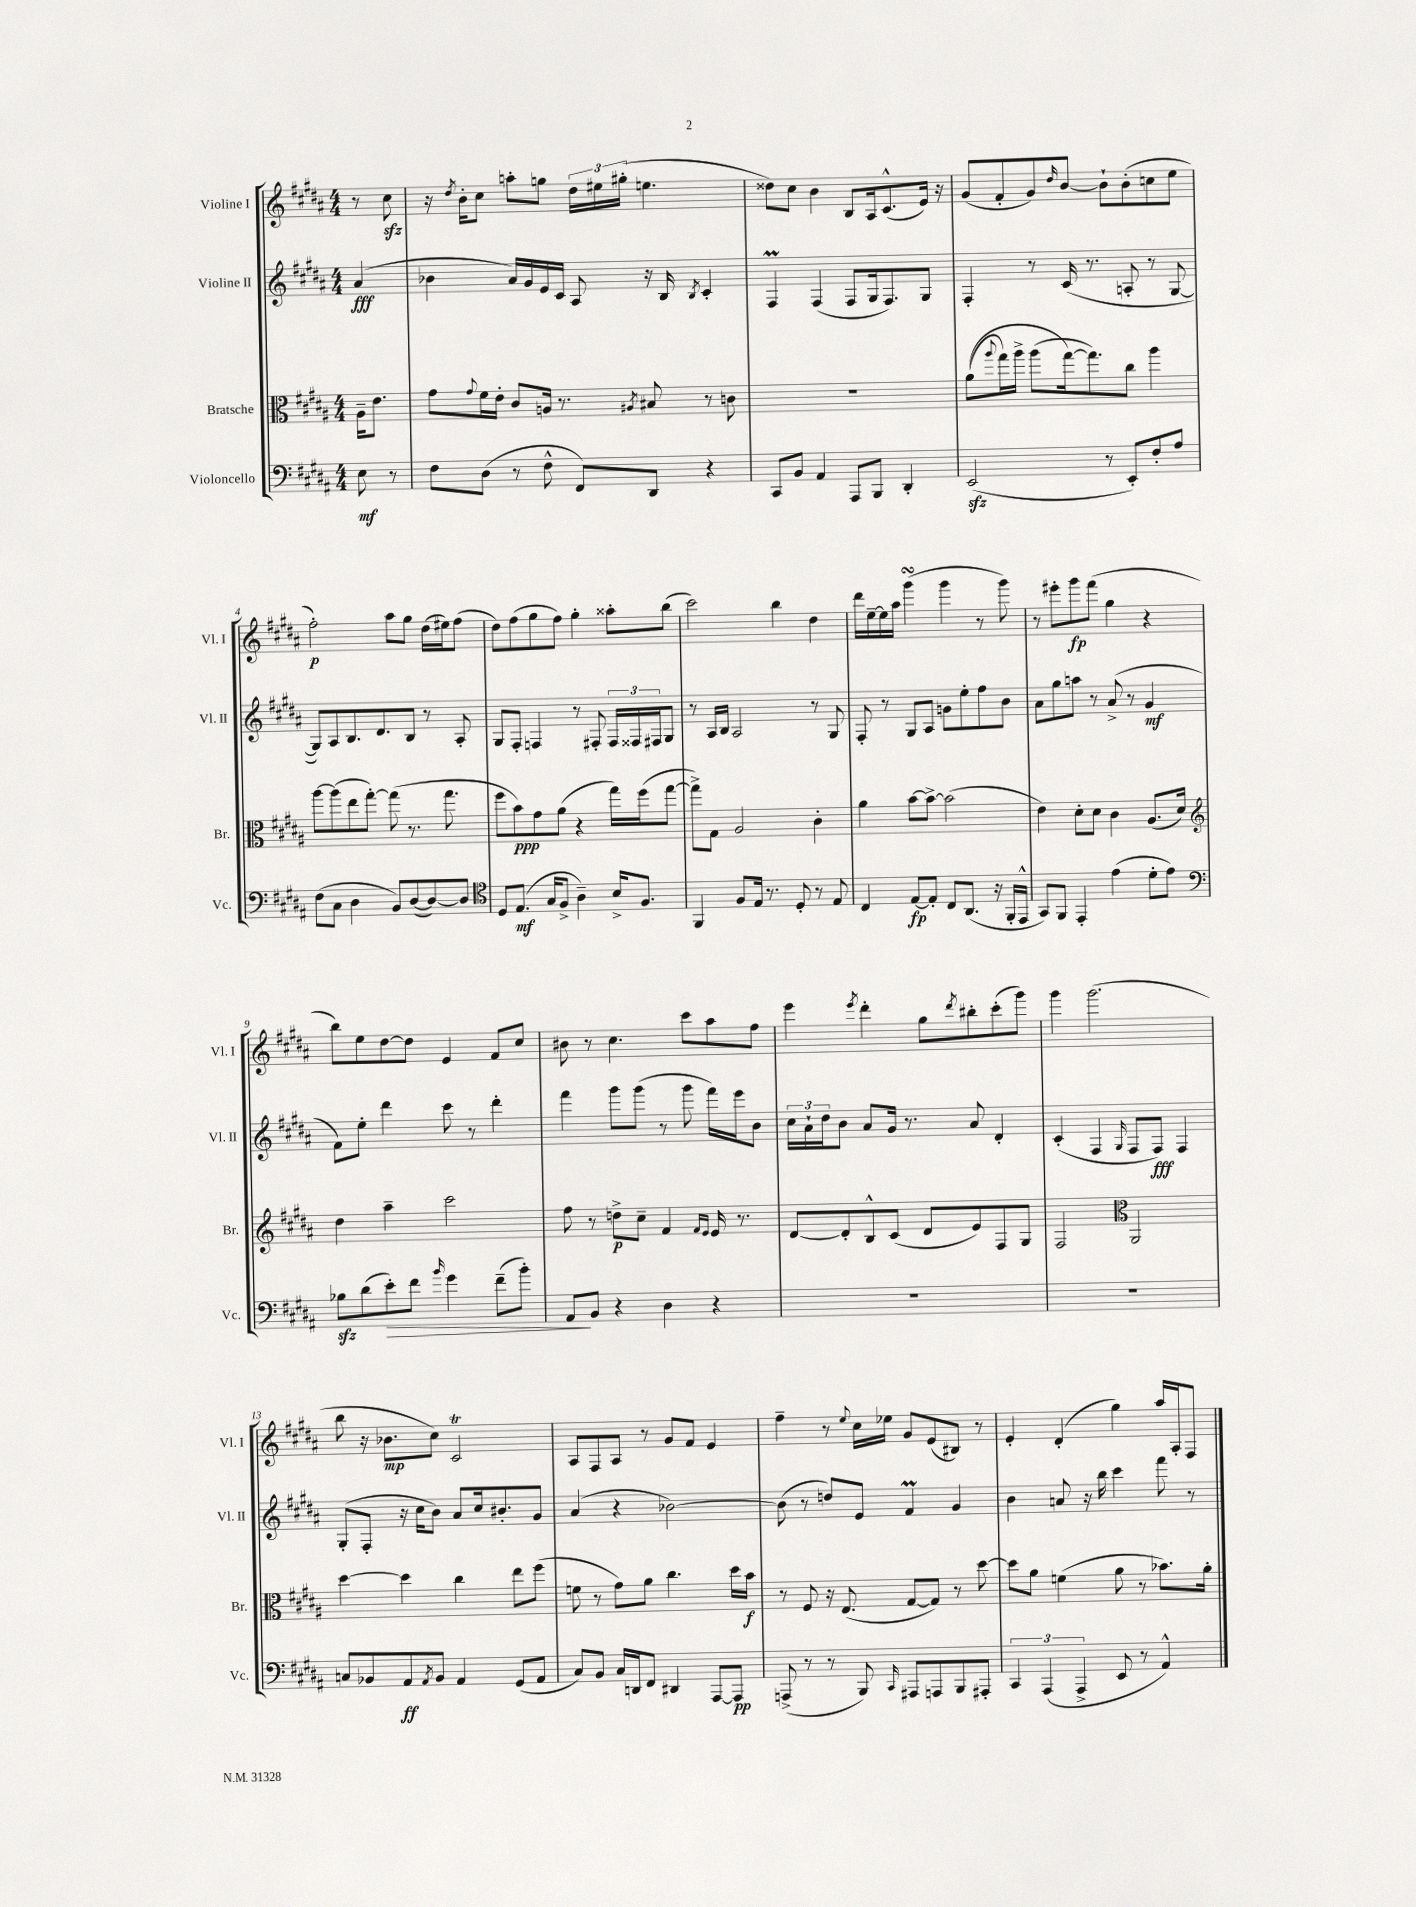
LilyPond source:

<<
\new StaffGroup <<
\new Staff = "s0" \with { instrumentName = "Violine I" shortInstrumentName = "Vl. I" } {
    \clef treble \key b \major \numericTimeSignature \time 4/4 \partial 4
    r8 cis''8\sfz |
    r16 \acciaccatura { dis''8 } b'16-. cis''8 a''8-. g''8 \tuplet 3/2 { dis''16 eis''16 gis''16-.( } e''4. |
    disis''8) cis''8 b'4 b8 ais16 cis'8.-^( e'16) r16 |
    gis'8( fis'8-. gis'8) \grace { dis''16 } b'8~ b'8-! b'8-.( c''8 e''8 |
    fis''2-.\p) ais''8 gis''8 dis''16( eis''16) fis''8( |
    dis''8) fis''8( gis''8 fis''8) gis''4-. aisis''8-. b''8( |
    cis'''2) b''4 dis''4 |
    dis'''16 e''16~-- e''16 ais''16 gis'''4\turn( gis'''4 r8 gis'''8) |
    r8 eis'''8-. gis'''8\fp fis'''8( gis''4 r4 |
    b''8) e''8 dis''8~ dis''8 e'4 fis'8 cis''8 |
    bis'8 r8 cis''4. cis'''8 ais''8 fis''8 |
    e'''4 \acciaccatura { e'''8 } dis'''4-. gis''8 \acciaccatura { dis'''8 } bis''8-. cis'''8-.( gis'''8) |
    gis'''4 gis'''2.( |
    b''8 r16 bes'8.\mp cis''8) cis'2\trill |
    ais8 fis8 ais8 r8 gis'8 fis'8 e'4 |
    fis''4-- r8 \appoggiatura { e''8 } cis''16 ees''16 gis'8 e'8( bis8) r8 |
    e'4-. dis'4-.( gis''4) ais''16 ais16-. fis8 \bar "|." |
}
\new Staff = "s1" \with { instrumentName = "Violine II" shortInstrumentName = "Vl. II" } {
    \clef treble \key b \major \numericTimeSignature \time 4/4 \partial 4
    ais'4\fff( |
    bes'4 ais'16) gis'16 e'16 cis'16 ais8 r16 b16 \acciaccatura { b8 } cis'4-. |
    fis4\prall fis4( fis8 gis16 fis8.) gis8 |
    fis4-. r8 cis'16( r8. a8-. r8 gis8~ |
    gis8) ais8 b8. dis'8. b8 r8 ais8-. |
    gis8 fis8-. f4 r8 fis8-. \tuplet 3/2 { fis16 fisis16 fis16 } gis8 |
    r8 ais16 b16 ais2 r8 gis8 |
    fis8-. r8 gis8 ais8 g'8 e''8-. fis''8 b'8 |
    ais'8 gis''8 a''8 r8 ais'8->( r8 gis'4\mf |
    fis'8) e''8-. dis'''4 cis'''8 r8 dis'''4-. |
    fis'''4 gis'''8 gis'''8( r8 gis'''8 fis'''16) e'''16 b'8 |
    \tuplet 3/2 { cis''16 ais'16-! dis''16 } b'8 ais'8 gis'16 r8. ais'8 dis'4-. |
    cis'4-.( fis4 \grace { gis16 } fis8 fis8\fff) fis4 |
    gis8-.( fis8-. r16 cis''16 b'8) ais'8 cis''16 bis'8.-. gis'8 |
    ais'4( r4 bes'2~) |
    bes'8( r8 d''8) e'8 fis'4\prall gis'4 |
    b'4 a'8 r16 b''16 cis'''4 fis'''8 r8 \bar "|." |
}
\new Staff = "s2" \with { instrumentName = "Bratsche" shortInstrumentName = "Br." } {
    \clef alto \key b \major \numericTimeSignature \time 4/4 \partial 4
    ais16-- e'8. |
    gis'8 \appoggiatura { gis'8 } fis'16 e'16-. cis'8 a16 r8. \acciaccatura { ais8 } bis8 r8 c'8 |
    R1 |
    ais'8(\( \appoggiatura { ais''8 } gis''16) ais''16-> ais''8( gis''16~\) gis''8.) cis''8 ais''4 |
    ais''8~ ais''8( e''8 gis''8~-.) gis''8( r8. gis''8. |
    fis''8 b'8\ppp) gis'8 ais'8( r4 gis''16) fis''16( gis''8~ |
    gis''8->) gis8 ais2 cis'4-. |
    ais'4 b'8~ b'8~-> b'2( |
    e'4) dis'8-. dis'8 cis'4 ais8.( dis'16) |
    \clef treble dis''4 ais''4-- cis'''2 |
    fis''8 r8 d''8->\p cis''8-- fis'4 \grace { fis'16 e'16 } e'16 r8. |
    dis'8~ dis'8-. b8-^ cis'8( dis'8 e'8) fis8 gis8 |
    fis2 \clef alto ais,2 |
    dis''4~ dis''4 cis''4 e''8 fis''8( |
    f'8 r8 gis'8) ais'8 cis''4. dis''16 b'16\f |
    r8 fis8 r16 e8.( gis8~ gis8) r8 dis''8~ |
    dis''8 ais'8 f'4( ais'8 r8 bes'8.) ais'16-. \bar "|." |
}
\new Staff = "s3" \with { instrumentName = "Violoncello" shortInstrumentName = "Vc." } {
    \clef bass \key b \major \numericTimeSignature \time 4/4 \partial 4
    e8\mf r8 |
    fis8 dis8( r8 fis8-^ fis,8) dis,8 r4 |
    cis,8 b,8 ais,4 ais,,8 b,,8 dis,4-. |
    e,2\sfz( r8 e,8-.) fis8-. ais8 |
    fis8( cis8 dis4 b,8) dis8~( dis8~) dis8 |
    \clef tenor dis8 e8.\mf( gis16 fis8-> ais4--) b16-> fis8. |
    fis,4 fis8 e16 r8. dis8-. r8 e8 |
    cis4 e8~\fp e8-. cis8 ais,8.( r16 fis,16-. e,16-^ |
    gis,8) fis,8 e,4-. e'4( dis'8-. e'8) |
    \clef bass bes8\sfz dis'8( e'8-.\>) fis'8 \grace { b'16 } gis'4 fis'8--( b'8-.) |
    ais,8\! b,8 r4 dis4 r4 |
    R1 |
    R1 |
    c8 bes,8 ais,8\ff \acciaccatura { ais,8 } bes,8 ais,4 gis,8( ais,8 |
    cis8) b,8 cis16 d,16 fis,8 dis,4 ais,,8~ ais,,8\pp |
    a,,8->( r8 r8 b,,8) \grace { cis,16 } ais,,8 a,,8 b,,8 ais,,8-. |
    \tuplet 3/2 { cis,4 ais,,4( ais,,4-> } e,8 r8 ais,4-^) \bar "|." |
}
>>
>>
